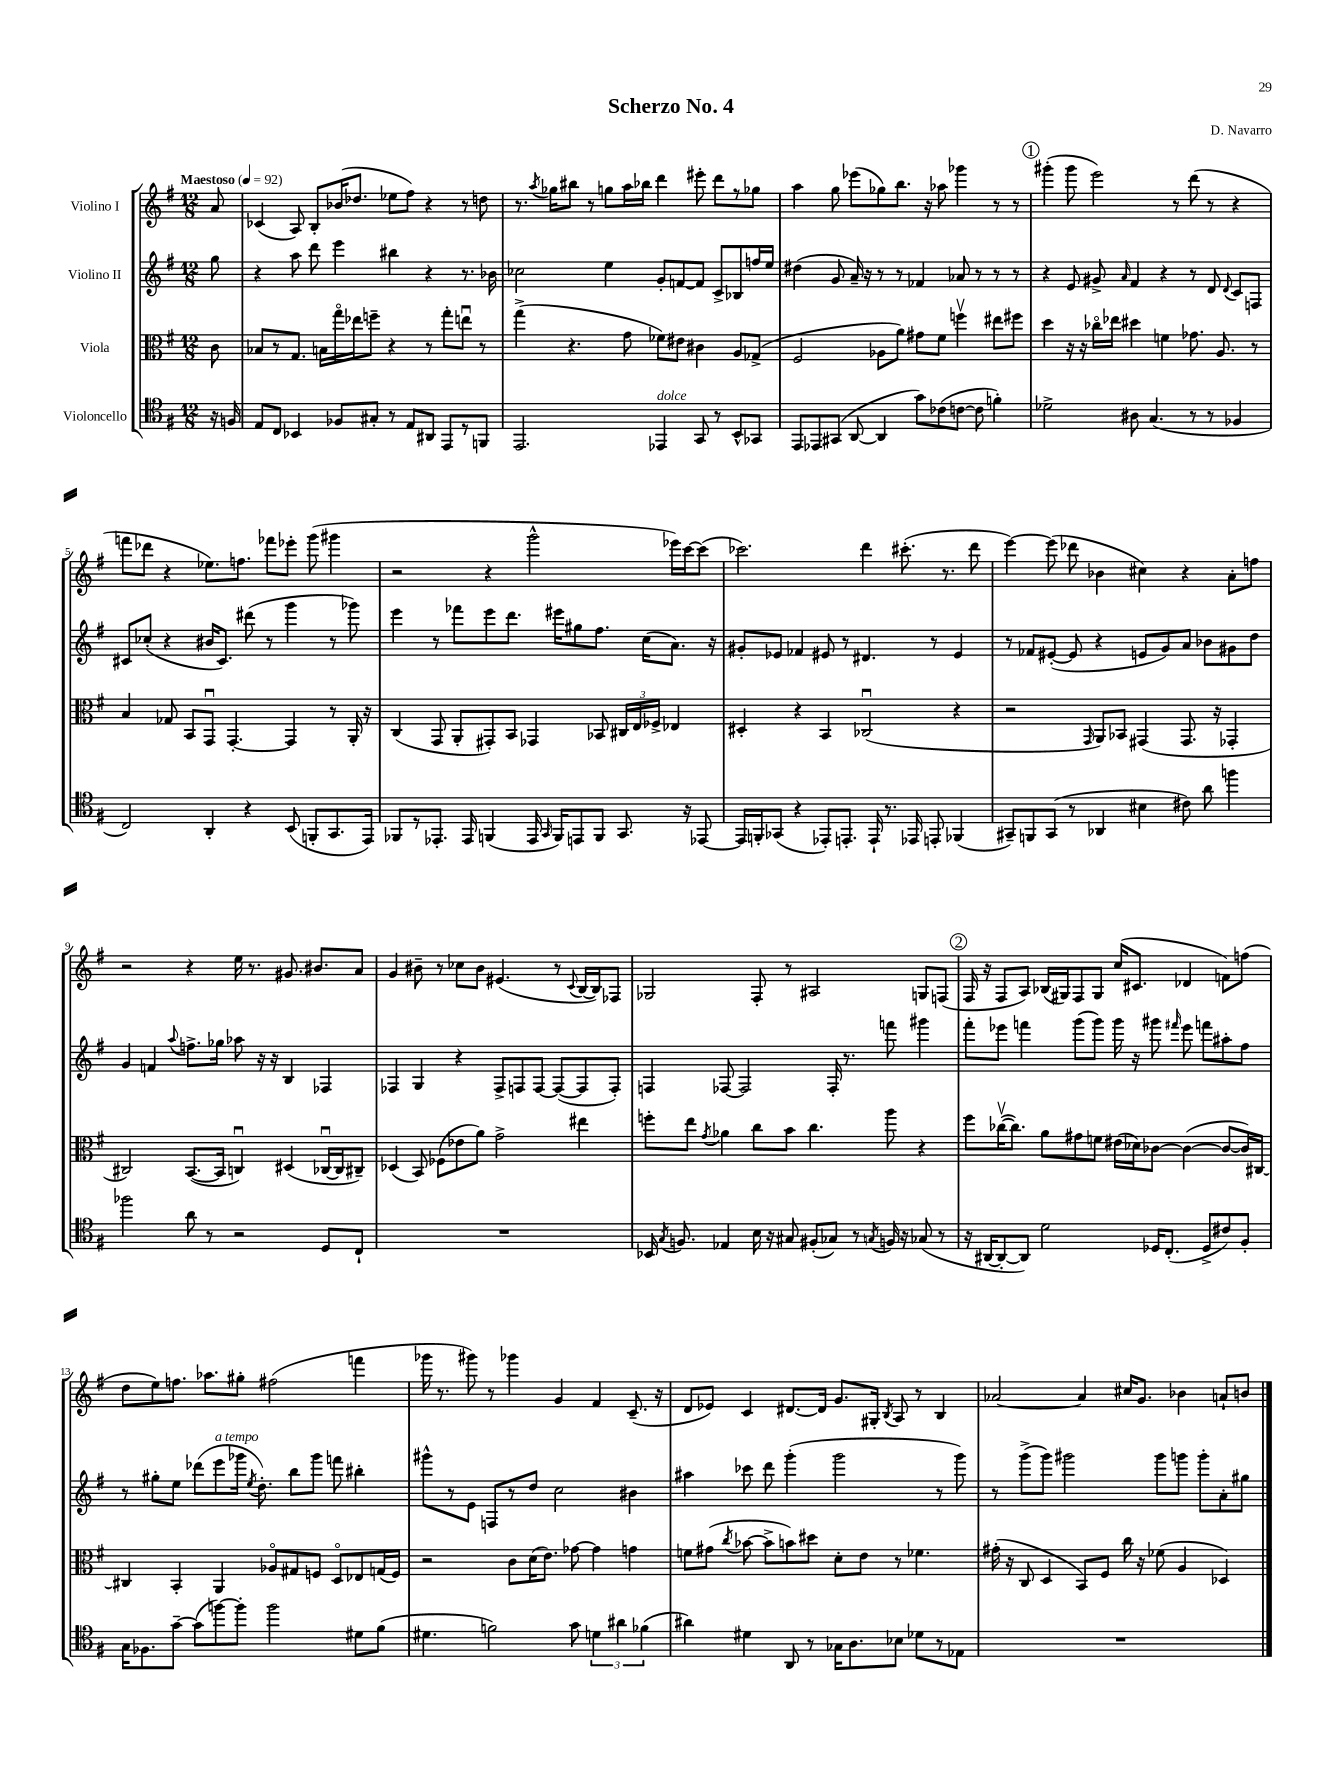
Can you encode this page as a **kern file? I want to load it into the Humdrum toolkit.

**kern	**kern	**kern	**kern
*part4	*part3	*part2	*part1
*staff4	*staff3	*staff2	*staff1
*I"Violoncello	*I"Viola	*I"Violino II	*I"Violino I
*clefC4	*clefC3	*clefG2	*clefG2
*k[f#]	*k[f#]	*k[f#]	*k[f#]
*M12/8	*M12/8	*M12/8	*M12/8
*MM92	*MM92	*MM92	*MM92
=	=	=	=
!	!	!	!LO:TX:a:B:t=Maestoso
16r	8c\	8gg\	8a/
16Fn/	.	.	.
=1	=1	=1	=1
8E/L	8B-X/L	4r	(4c-X/
8C/J	8r	.	.
4BB-X/	8.G/J	8aa\	8A/)
.	.	8ddd\	8B'/L
.	16Bn\LL	.	.
8F-X/L	16gg\	4eee\	(16b-X/K
.	16ee-X\J	.	8.dd-X/J
8G#X'/J	8ffn~\J	.	.
8r	4r	4bb#X\	8ee-X\L
8E/L	.	.	8ff#\J)
8AA#X/J	8r	4r	4r
8EE/L	8gg'\L	.	.
8r	8eenu\J	8.r	8r
8FFn/J	8r	.	8ddn\
.	.	16b-X\	.
=2	=2	=2	=2
2.EE/	(4gg^\	2cc-X\	8.r
.	.	.	8qaa/
.	.	.	16gg-X\KL
.	4.r	.	8bb#X\J
.	.	.	8r
.	.	4ee\	8ggn\L
.	8g\	.	16aa\L
.	.	.	16bb-X\JJ
!LO:TX:a:i:t=dolce	!	!	!
4EE-X/	8f-X\L)	8g'/L	4ddd\
.	8e#X\J	[8fn/	.
8GG/	4c#X\	8f/J]	8eee#X'\
8r	.	8c^/L	8ddd\L
8BB^^/L	8A/L	8B-X/	8r
8GG-X/J	(8G-X^/J	16ffn/L	8gg-X\J
.	.	16ee/JJ	.
=3	=3	=3	=3
8EE/L	2F#/	(4dd#X\	4aa\
8EE-X/	.	.	.
(8GG#X/J	.	8g/	8gg\
[8AA/	.	16a~/)	(8eee-X\L
.	.	16r	.
4AA/]	8A-X\L	8r	8gg-X\)
.	8a\J)	8r	8.bb\J
8g\L)	8g#X\L	4f-X/	.
.	.	.	16r
(8c-X\	8f#\J	.	8aa-X\
[8cn\J	4ffnv\	8a-X/	4ggg-X\
8c\]	.	8r	.
4fn'\)	8ee#X\L	8r	8r
.	8ff#X\J	8r	8r
!!LO:REH:place=s1:t=1
=4	=4	=4	=4
2d-X^\	4dd\	4r	(4ggg#X'\
.	16r	8e/	8ggg#\
.	16r	.	.
.	16cc-X\LL	8g#X^/	2eee\)
.	16ee-X\JJ	.	.
.	.	16qqa/	.
8A#X\	4dd#X\	4f#/	.
(4.G/	.	.	.
.	4fn\	4r	.
.	.	.	8r
8r	8.g-X\	8r	(8ddd\
8r	.	8d/	8r
.	8.A/	.	.
.	.	8qqd/	.
4F-X/	.	8c/L	4r
.	8r	8Fn/J	.
!!LO:LB:g=z
=5	=5	=5	=5
2C/)	4B/	8c#X/L	8fffn\L
.	.	(8cc-X'/J	8ddd-X\J
.	8G-X/	4r	4r
.	8BB/L	.	.
4AA'/	8GGu/J	16b#X/KL	8.ee-X\L)
.	.	8.c#/J)	.
.	[4.GG'/	.	.
.	.	.	8.ffn\J
4r	.	(8ddd#X\	.
.	.	8r	8fff-X\L
(8BB/	4GG/]	4ggg\	8eee-X'\J
8FFn'/L	.	.	(8ggg\
8.GG/	8r	8r	4ggg#X\
.	16AA'/	8ggg-X\)	.
16EE/Jk)	16r	.	.
=6	=6	=6	=6
8FF-X/L	(4C/	4eee\	2r
8r	.	.	.
8.EE-X'/J	8GG/	8r	.
.	8AA'/L	8fff-X\L	.
16EE-/	.	.	.
(4FFn/	8GG#X'/)	8eee\	4r
.	8BB/J	8.ddd\J	.
16EE-/	4GG-X/	.	2ggg^^\
16qqGG/	.	.	.
16FF/KL)	.	16eee#X\KL	.
8EEn/	.	8gg#X\	.
8FF/J	8BB-X/	8.ff#\J	.
8.GG/	24C#X/LL	.	.
.	24E/	.	.
.	.	(16cc\KL	.
.	24F-X^/JJ	.	.
.	4E-X/	8.a\J)	16eee-X\LL)
16r	.	.	[16ccc\J
[8EE-X/	.	.	(8ccc\J]
.	.	16r	.
=7	=7	=7	=7
16EE-/LL]	4D#X'/	8g#X'/L	2.ccc-X\)
16FFn'/J	.	.	.
(8GG-X/J	.	8e-X/J	.
4r	4r	4f-X/	.
8EE-X'/L)	4BB/	8e#X/	.
8.EEn'/J	.	8r	.
.	(2C-Xu/	4.d#X/	4ddd\
16EE`/	.	.	.
8.r	.	.	.
.	.	.	(8.ccc#X'\
16EE-X/	.	.	.
8EEn'/	.	8r	.
.	.	.	8.r
(4FF-X/	4r	4e#/	.
.	.	.	8ddd\
=8	=8	=8	=8
8GG#X~/L)	2r	8r	[4eee\)
8FFn/	.	8f-X/L	.
(8GG#/J	.	([8e#X'/J	(8eee\]
8r	.	8e#/]	8ddd-X\
.	16qqGG/	.	.
4AA-X/	8AA/L)	4r	4b-X\
.	8BB-X/J	.	.
4B#X\	(4GG#X/	8en/L	4cc#X\)
.	.	8g/)	.
8c#X\)	8.GG#/	8a/J	4r
8a\	.	8b-X\L	.
.	16r	.	.
4ffn\	4GG-X'/	8g#X\	8a'\L
.	.	8dd\J	8ffn\J
!!LO:LB:g=z
=9	=9	=9	=9
2ff-X\	2C#X/)	4g/	2r
.	.	4fn/	.
.	.	8qqaa/	.
8a\	([8.BB/L	8.ffn^\L	4r
8r	.	.	.
.	16BB/Jk]	16gg-X\Jk	.
2r	4Cnu/)	8aa-X\	16ee\
.	.	.	8.r
.	.	16r	.
.	.	16r	.
.	(4D#X/	4B/	8.g#X/
.	.	.	8.b#X/L
8D/L	[16C-Xu/LL	4F-X/	.
.	16C-/J]	.	.
8C`/J	8C#X~/J)	.	8a/J
=10	=10	=10	=10
1.r	(4D-X/	4F-X/	4g/
.	8BB/)	4G/	8b#X~\
.	(8F-X\L	.	8r
.	8e-X\	4r	8cc-X\L
.	8a\J)	.	8b#\J
.	2g^\	8F-^/L	(4.e#X/
.	.	8Fn/	.
.	.	[8F/J	.
.	.	(8F/L_	8r
.	.	.	8qqc/
.	4ee#X\	8F/]	[16B/LL
.	.	.	16B/J])
.	.	8F'/J)	8F-X/J
=11	=11	=11	=11
16BB-X/	8ffn'\L	4Fn/	2G-X/
8qG/	.	.	.
8.Fn/	.	.	.
.	8ee\J	.	.
.	8qg/	.	.
4E-X/	4a-X\	[8F-X/	.
.	.	2F-/]	.
16B\	8cc\L	.	8F#'/
16r	.	.	.
8G#X/	8b\J	.	8r
(8F#X'/L	4.cc\	.	2A#X/
8G-X/J)	.	16F-'/	.
.	.	8.r	.
8r	.	.	.
8qGn/	.	.	.
16Fn/	8aa\	8fffn\	.
16r	.	.	.
(8G-X/	4r	4ggg#X\	8Gn/L
8r	.	.	(8Fn/J
!!LO:REH:place=s1:t=2
=12	=12	=12	=12
16r	8ff#\L	8fff#'\L	16F#/
[16AA#X/KL	.	.	16r
8AA#'/_	([16cc-Xv\K	8eee-X\J	8F#/L
.	8.cc-\J])	.	.
8AA#/J])	.	4fffn\	8A/J)
2d\	8a\L	.	(16B-X/LL
.	.	.	16G#X/J)
.	8g#X\	(8ggg\L	8F#/
.	8fn\J	8ggg\J)	8G#/J
.	(16e#X\LL	16ggg\	(16cc/KL
.	16d-X\J)	16r	8.c#X/J
16D-X/KL	[8c-X\J	8ggg#X\	.
(8.C'/J	.	.	.
.	.	16qqfff#X/	.
.	(4c-\_	8eee-\	4d-X/
8D-^/L	.	8fffn\L	.
8c#X/)	8c-/L_	8aa#X'\	8fn\L)
8F#'/J	16c-/L])	8ff#\J	(8ffn\J
.	[16C#X/JJ	.	.
!!LO:LB:g=z
=13	=13	=13	=13
16G\KL	4C#X/]	8r	8dd\L
8.F-X\	.	.	.
.	.	8gg#X'\L	8ee\)
[8g~\J	4BB'/	8ee\J	8.ffn\J
(8g\L]	.	(8ddd-X\L	.
.	.	.	8.aa-X\L
!	!	!LO:TX:a:i:t=a tempo	!
[8ffn\)	4AA/	8eee\	.
8ff'\J]	.	16ggg-X\Jk	8gg#X'\J
.	.	8qee/	.
.	.	8.dd'\)	.
2ff\	8A-X/L	.	(2ff#X\
.	8G#X/	8bb\L	.
.	8Fn/J	8ggg-\J	.
.	8D/L	8fffn\	.
8d#X\L	8E-X/	4bb#X'\	4fffn\
(8f#\J	(16Gn/L	.	.
.	16F/JJ)	.	.
=14	=14	=14	=14
4.d#X\	2r	8ggg#X^^\L	16ggg-X\
.	.	.	8.r
.	.	8r	.
.	.	8e\J	8ggg#X\)
2fn\)	.	8Fn/L	8r
.	8c\L	8r	4ggg-X\
.	(16d\K	8dd/J	.
.	8.e\J)	.	.
.	.	2cc\	4g/
8g\	[8g-X\	.	.
6dn\	4g-\]	.	4f#/
6a#X\	.	.	.
.	4gn\	4b#X\	(8.c~/
(6f-X\	.	.	.
.	.	.	16r
=15	=15	=15	=15
4a#X\)	8fn\L	4aa#X\	8d/L
.	(8g#X\J	.	8e-X/J)
.	8qcc/	.	.
4d#X\	[8b-X\	8ccc-X\	4c/
.	8b-^\L]	8ddd\	.
8AA/	8bn\)	(4ggg'\	[8.d#X/L
8r	8dd#X\J	.	.
.	.	.	16d#/Jk]
16G-X\KL	8d'\L	2ggg\	8.g/L
8.A\	.	.	.
.	8e\J	.	.
.	.	.	16G#X'/Jk
.	.	.	8qB/
8B-X\J	8r	.	8A/
8d-X\L	4.f-X\	.	8r
8r	.	8r	4B/
8E-X\J	.	8ggg\)	.
=16	=16	=16	=16
1.r	(16g#X'\	8r	[2a-X/
.	16r	.	.
.	8C/	(8ggg^\L	.
.	4D/	8ggg\J)	.
.	.	2ggg#X\	.
.	8BB/L)	.	4a-/]
.	8F#/J	.	.
.	16cc\	.	16cc#X/KL
.	16r	.	8.g/J
.	(8f-X\	8ggg#\L	.
.	4A/	8gggn\J	4b-X\
.	.	8ggg'\L	.
.	4D-X/)	8a'\	8an`/L
.	.	8gg#X\J	8bn/J
==	==	==	==
*-	*-	*-	*-
